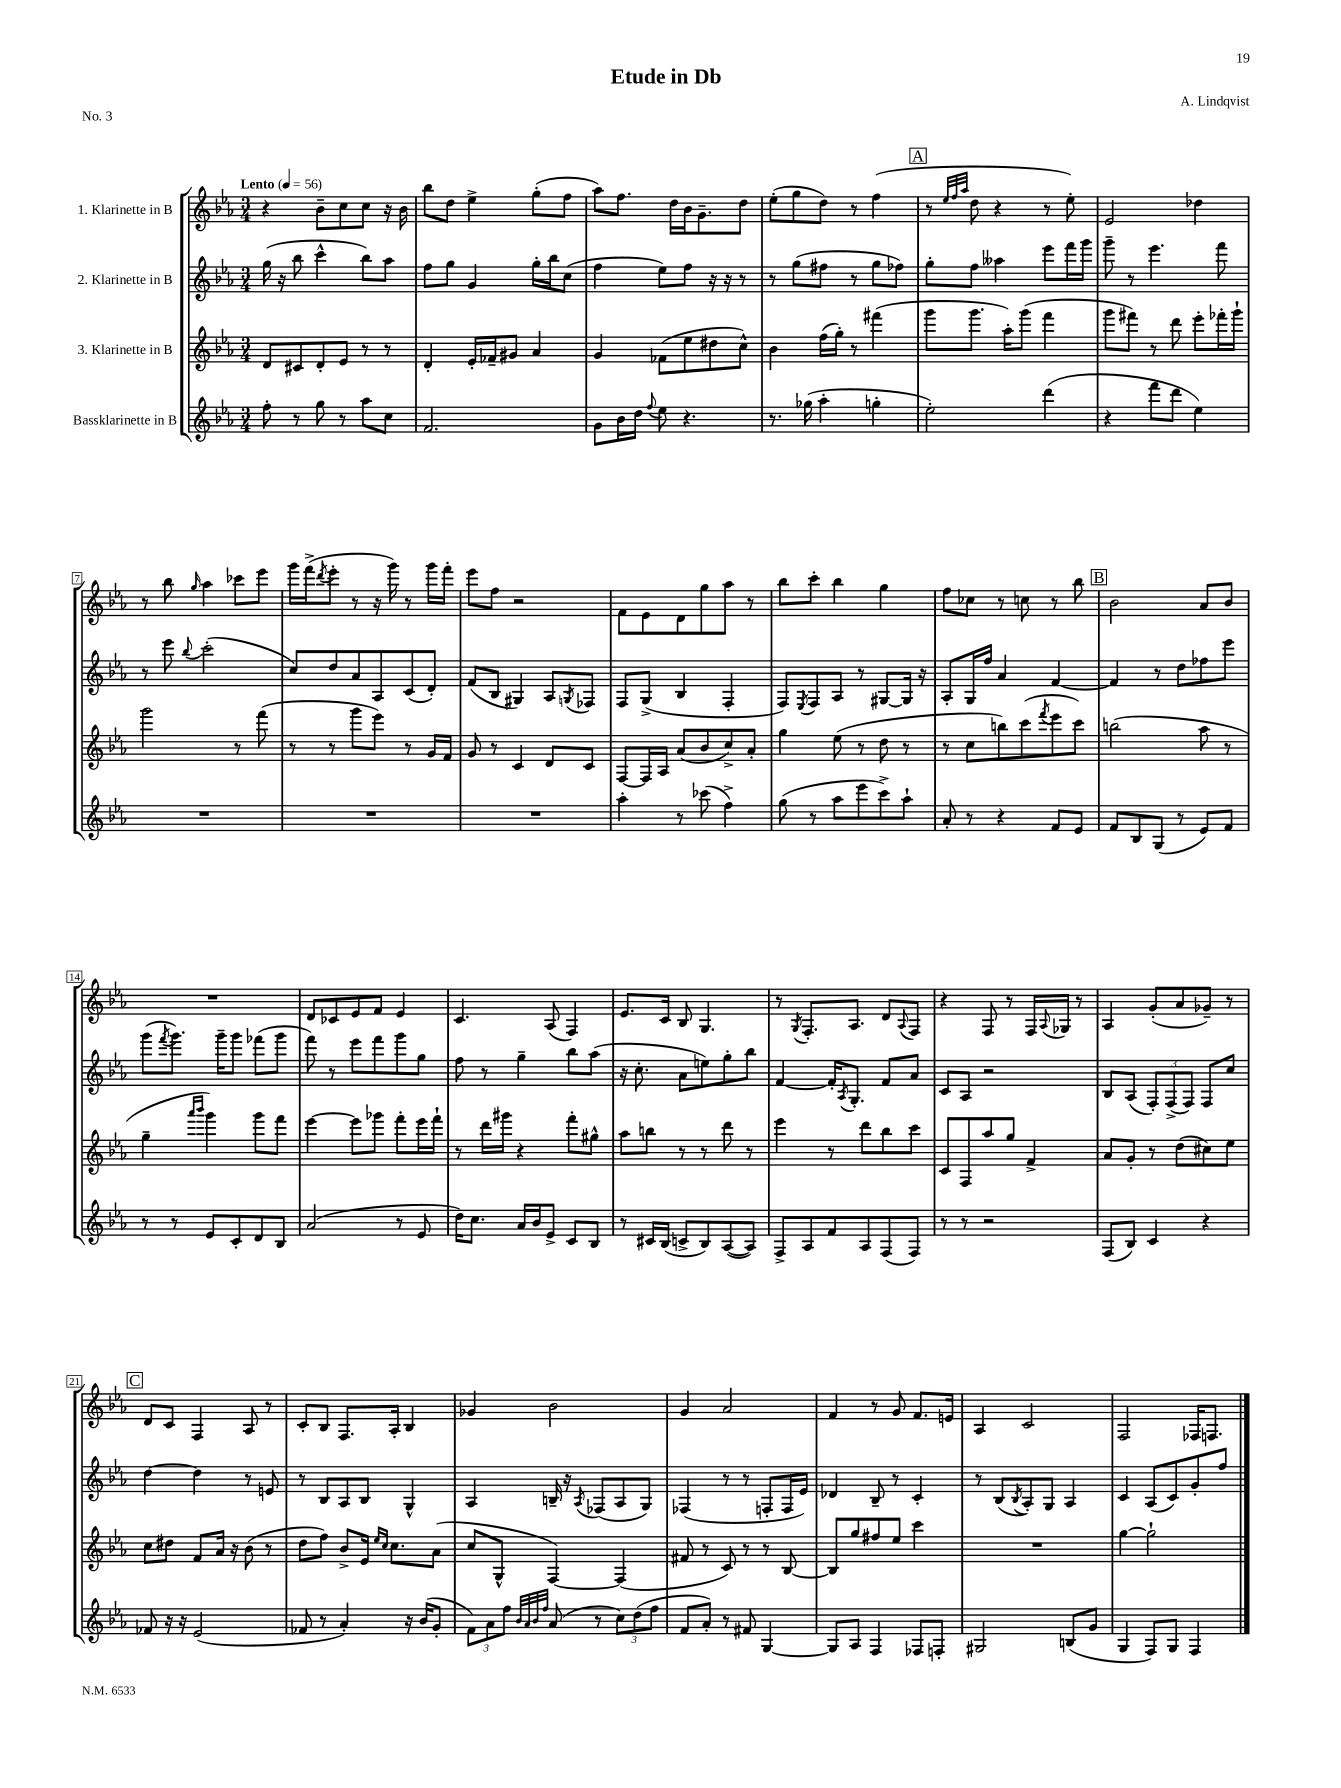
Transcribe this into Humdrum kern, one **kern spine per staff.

**kern	**kern	**kern	**kern
*staff4	*staff3	*staff2	*staff1
*clefG2	*clefG2	*clefG2	*clefG2
*k[b-e-a-]	*k[b-e-a-]	*k[b-e-a-]	*k[b-e-a-]
*M3/4	*M3/4	*M3/4	*M3/4
*MM56	*MM56	*MM56	*MM56
8ff'	8d	(16gg	4r
.	.	16r	.
8r	8c#	8bb-	.
8gg	8d'	4ccc^^	8b-~
8r	8e-	.	8cc
8aa-	8r	8bb-)	8cc
8cc	8r	8aa-	16r
.	.	.	16b-
=	=	=	=
2.f	4d'	8ff	8bb-
.	.	8gg	8dd
.	16e-'	4g	4ee-^
.	16f-~	.	.
.	8g#	.	.
.	4a-	16gg'	(8gg'
.	.	16bb-	.
.	.	(8cc	8ff
=	=	=	=
8g	4g	4ff	8aa-)
16b-	.	.	8.ff
16dd	.	.	.
8qqff	.	.	.
8ee-	(8f-	8ee-)	.
.	.	.	16dd
4.r	8ee-	8ff	16b-
.	.	.	8.g~
.	8dd#	16r	.
.	.	16r	.
.	8cc^^)	8r	8dd
=	=	=	=
8.r	4b-	8r	(8ee-'
.	.	(8gg	8gg
(16gg-	.	.	.
4aa-'	(16ff	8ff#	8dd)
.	16gg')	.	.
.	8r	8r	8r
4gg'	(4fff#	8gg	(4ff
.	.	8ff-)	.
=	=	=	=
2ee-')	8ggg	8gg'	8r
.	.	.	32qqee-
.	.	.	32qqff
.	.	.	32qqaa-
.	8.ggg	8ff	8dd
.	.	4aa--	4r
.	16aa-')	.	.
.	(8ggg	.	.
(4ddd	4fff	8eee-	8r
.	.	16fff	8ee-')
.	.	16ggg	.
=	=	=	=
4r	8ggg	8ggg~	2e-
.	8fff#)	8r	.
8fff	8r	4.eee-	.
8ddd	8ddd	.	.
4ee-)	8eee-'	.	4dd-
.	16fff-'	8fff	.
.	16ggg`	.	.
=	=	=	=
2.r	2ggg	8r	8r
.	.	8eee-	8bb-
.	.	8qqbb-	16qqgg
.	.	(2ccc'	4aa-
.	8r	.	8ccc-
.	(8fff	.	8eee-
=	=	=	=
2.r	8r	8cc)	16ggg
.	.	.	(16fff^
.	.	.	8qddd
.	8r	8dd	8eee-'
.	8ggg	8a-	8r
.	8eee-)	8A-	16r
.	.	.	16ggg)
.	8r	(8c	8r
.	16g	8d')	16ggg
.	16f	.	16fff'
=	=	=	=
2.r	8g	(8f	8eee-
.	8r	8B-	8ff
.	4c	4G#)	2r
.	8d	8A-	.
.	.	8qG	.
.	8c	8F-	.
=	=	=	=
4aa-'	[8F	8F	8f
.	16F]	(8G^	8e-
.	16A-	.	.
8r	(8a-	4B-	8d
(8ccc-	8b-	.	8gg
4ff^)	8cc^)	4F'	8aa-
.	8a-'	.	8r
=	=	=	=
(8gg	4gg	8F)	8bb-
.	.	8qE-	.
8r	.	8F	8ccc'
8aa-	(8ee-	8A-	4bb-
8eee-	8r	8r	.
8ccc^)	8dd	[8G#	4gg
8aa-`	8r	16G#]	.
.	.	16r	.
=	=	=	=
8a-'	8r	8A-'	8ff
8r	8cc	16G	8cc-
.	.	16ff	.
4r	8bb)	4a-	8r
.	(8ccc	.	8cc
.	8qfff	.	.
8f	8eee-	[4f	8r
8e-	8ccc)	.	8bb-
=	=	=	=
8f	(2bb	4f]	2b-
8B-	.	.	.
(8G	.	8r	.
8r	.	8dd	.
8e-)	8aa-	8ff-	8a-
8f	8r	8eee-	8b-
=	=	=	=
8r	4gg~	(8ggg	2.r
.	.	8qfff	.
8r	.	8.ggg)	.
.	16qqaaa-	.	.
.	16qqbbb-	.	.
8e-	4ggg)	.	.
.	.	16ggg~	.
8c'	.	8ggg	.
8d	8ggg	(8fff-	.
8B-	8fff	8ggg	.
=	=	=	=
(2a-	[4eee-	8fff)	8d
.	.	8r	8c-
.	8eee-]	8eee-	8e-
.	8ggg-	8fff	8f
8r	8fff'	8ggg	4e-
8e-	16eee-	8gg	.
.	16fff`	.	.
=	=	=	=
16dd)	8r	8ff	4.c
8.cc	.	.	.
.	16ddd	8r	.
.	16ggg#	.	.
16a-	4r	4gg~	.
16b-	.	.	.
8e-^	.	.	(8A-
8c	8fff'	8bb-	4F)
8B-	8gg#^^	(8aa-	.
=	=	=	=
8r	8aa-	16r	8.e-
.	.	8.cc'	.
16c#	8bb	.	.
(16B-	.	.	16c
8c^	8r	8a-	8B-
8B-)	8r	8ee)	4.G
([8A-	8ddd	8gg'	.
8A-])	8r	8bb-	.
=	=	=	=
8F^	4eee-	[4f	8r
.	.	.	8qG
8A-	.	.	8.F'
8f	8r	16f']	.
.	.	8qA-	.
.	.	8.G'	8.A-
8A-	8ddd	.	.
(8F	8bb-	8f	8d
.	.	.	8qqA-
8F)	8ccc	8a-	8F
=	=	=	=
8r	8c	8c	4r
8r	8F	8A-	.
2r	8aa-	2r	8F
.	8gg	.	8r
.	4f^	.	16F
.	.	.	8qqA-
.	.	.	16G-
.	.	.	8r
=	=	=	=
(8F	8a-	8B-	4A-
8B-)	8g'	(8A-	.
4c	8r	12F')	(8g'
.	.	(12F^	.
.	(8dd	.	8a-
.	.	12F)	.
4r	8cc#)	8F	8g-~)
.	8ee-	8cc	8r
=	=	=	=
8f-	8cc	[4dd	8d
16r	8dd#	.	8c
16r	.	.	.
(2e-	8f	4dd]	4F
.	16a-	.	.
.	16r	.	.
.	(8b-	8r	8A-
.	8r	8e	8r
=	=	=	=
8f-	8dd	8r	8c'
8r	8ff)	8B-	8B-
4a-')	8b-^	8A-	8.F
.	16e-	8B-	.
.	16qqee-	.	.
.	16qqcc	.	.
.	8.cc	.	16A-'
16r	.	4G^^	4B-
(16b-	.	.	.
8g'	(8a-	.	.
=	=	=	=
12f)	8cc	4A-	4g-
12a-	.	.	.
.	8G^^	.	.
12ff	.	.	.
32qqb-	.	.	.
32qqa-	.	.	.
32qqb-	.	.	.
32qqff	.	.	.
(8a-	[4F)	16B~	2b-
.	.	16r	.
.	.	8qA-	.
8r	.	(8F-	.
12cc)	(4F]	8A-	.
(12dd	.	.	.
.	.	8G)	.
12ff	.	.	.
=	=	=	=
8f	8f#	(4F-	4g
8a-')	8r	.	.
8r	8c)	8r	2a-
8f#	8r	8r	.
[4G	8r	8F'	.
.	[8B-	16F	.
.	.	16e-)	.
=	=	=	=
8G]	8B-]	4d-	4f
8A-	8gg	.	.
4F	8ff#	8B-~	8r
.	8ee-	8r	8g
8F-	4ccc	4c'	8.f
8F'	.	.	.
.	.	.	16e
=	=	=	=
2G#	2.r	8r	4A-
.	.	(8B-	.
.	.	8qB-	.
.	.	8A-')	2c
.	.	8G	.
(8B	.	4A-	.
8g	.	.	.
=	=	=	=
4G	[4gg	4c	2F
8F)	2gg`]	(8A-	.
8G	.	8c)	.
4F	.	8g'	16F-
.	.	.	8.F
.	.	8ff	.
==	==	==	==
*-	*-	*-	*-
